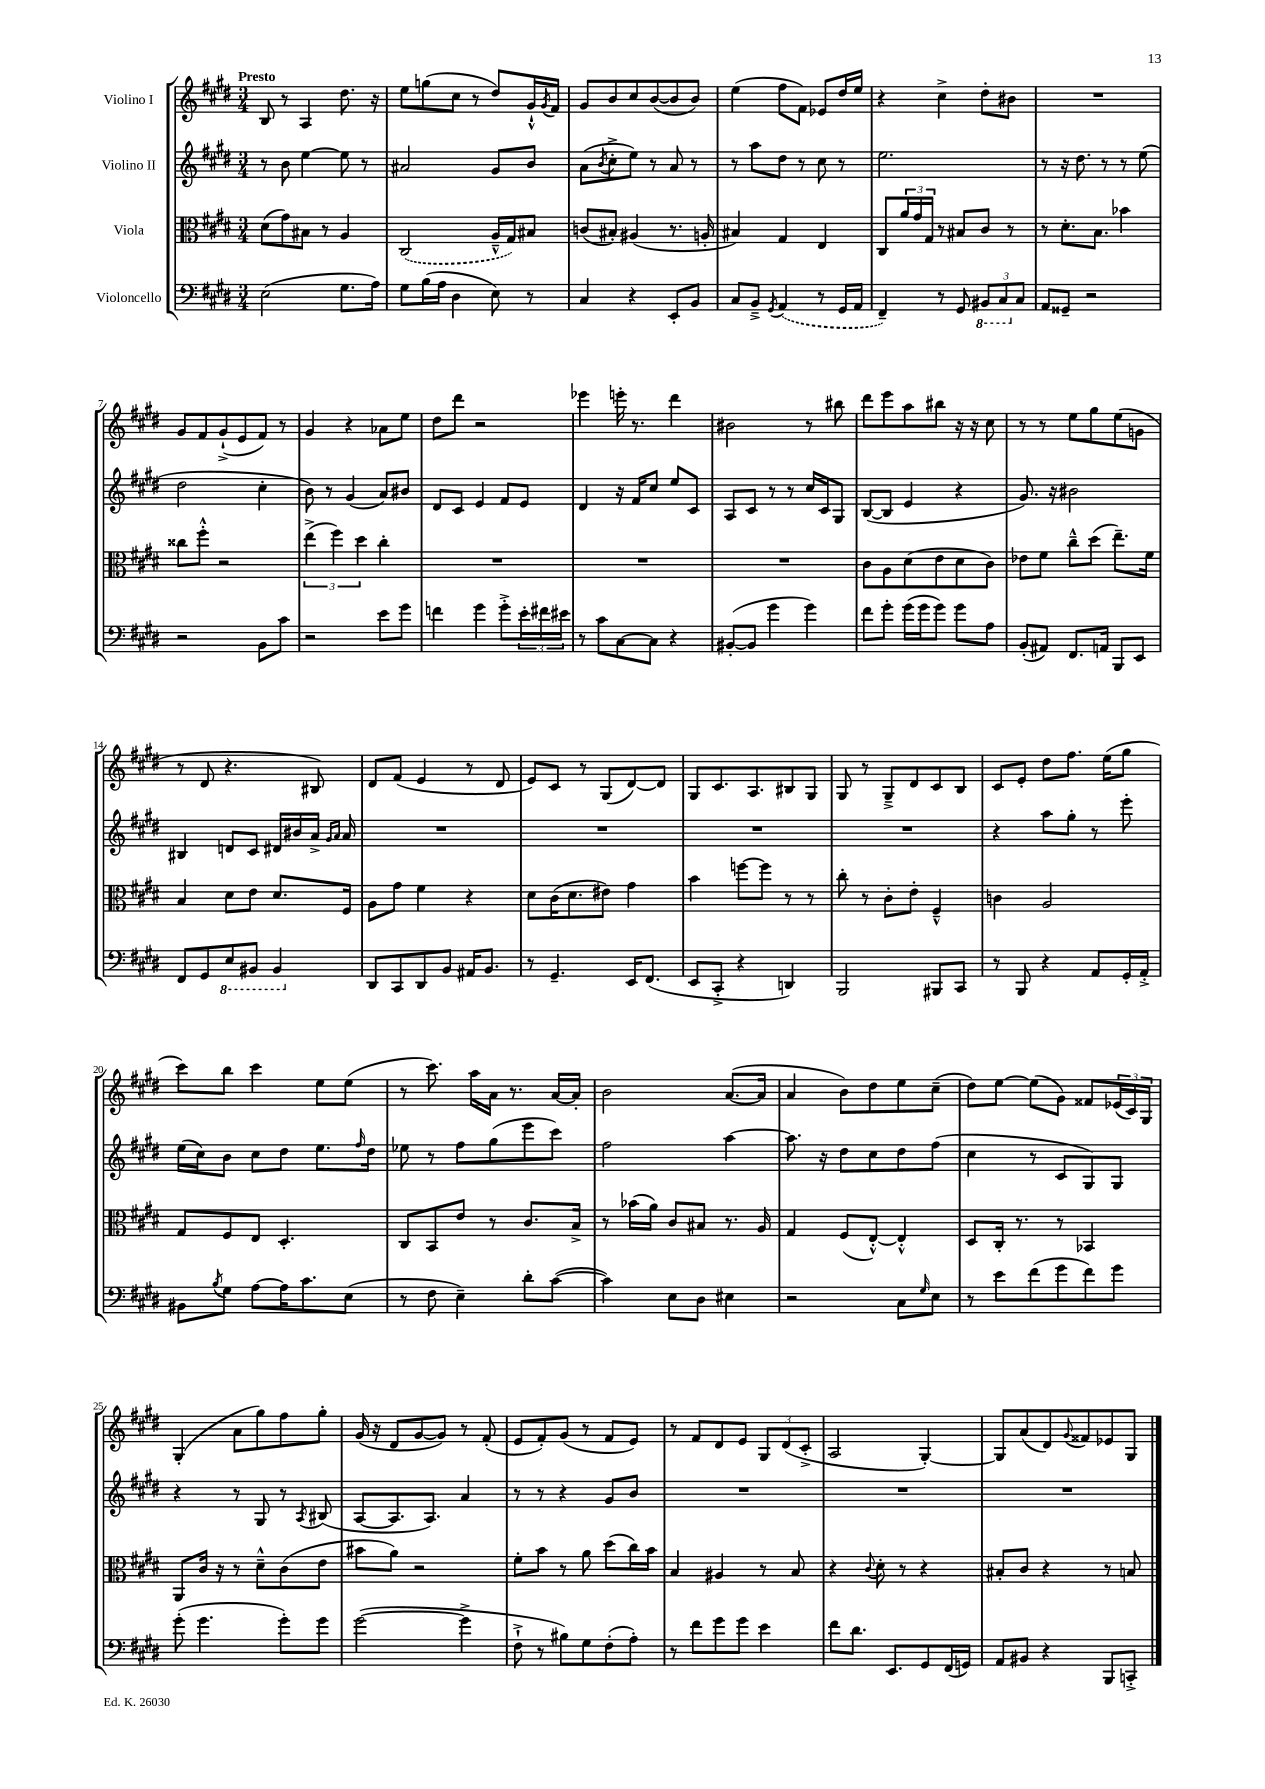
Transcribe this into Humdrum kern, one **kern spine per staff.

**kern	**kern	**kern	**kern
*staff4	*staff3	*staff2	*staff1
*clefF4	*clefC3	*clefG2	*clefG2
*k[f#c#g#d#]	*k[f#c#g#d#]	*k[f#c#g#d#]	*k[f#c#g#d#]
*M3/4	*M3/4	*M3/4	*M3/4
(2E	(8d#	8r	8B
.	8g#)	8b	8r
.	8B#	[4ee	4A
.	8r	.	.
8.G#	4A	8ee]	8.dd#
.	.	8r	.
16A)	.	.	16r
=	=	=	=
8G#	(2C#	2a#	8ee
(16B	.	.	(8gg
16A	.	.	.
4D#	.	.	8cc#
.	.	.	8r
8E)	16A~^^	8g#	8dd#)
.	16G#)	.	.
8r	8B#	8b	16g#`^^
.	.	.	8qg#
.	.	.	16f#
=	=	=	=
4C#	(8c	(8a	8g#
.	.	8qb	.
.	8B#')	8cc#'^	8b
4r	(4A#	8ee)	8cc#
.	.	8r	([8b
8EE'	8.r	8a	8b]
8BB	.	8r	8b)
.	16A'	.	.
=	=	=	=
8C#	4B#)	8r	(4ee
8BB~^	.	8aa	.
8qGG#	.	.	.
(4AA	4G#	8dd#	8ff#
.	.	8r	8f#)
8r	4E	8cc#	8e-
16GG#	.	8r	16dd#
16AA	.	.	16ee
=	=	=	=
4FF#~)	8C#	2.ee	4r
.	24a	.	.
.	24g#	.	.
.	24G#	.	.
8r	8r	.	4cc#^
8GG#	8B#	.	.
12BBB#	8c#	.	8dd#'
12CC#	.	.	.
.	8r	.	8b#
12C#	.	.	.
=	=	=	=
8AA	8r	8r	2.r
8GG##~	8.d#'	16r	.
.	.	8.dd#	.
2r	.	.	.
.	8.B	.	.
.	.	8r	.
.	4b-	8r	.
.	.	(8ee	.
=	=	=	=
2r	8cc##	2dd#	8g#
.	8ff#'^^	.	8f#
.	2r	.	(8g#`^
.	.	.	8e
8BB	.	4cc#'	8f#)
8c#	.	.	8r
=	=	=	=
2r	(6ee^	8b)	4g#
.	.	8r	.
.	6ff#)	.	.
.	.	(4g#	4r
.	6dd#	.	.
8e	4cc#'	8a)	8a-
8g#	.	8b#	8ee
=	=	=	=
4f	2.r	8d#	8dd#
.	.	8c#	8ddd#
4g#	.	4e	2r
8g#'^	.	8f#	.
24e'	.	8e	.
24f#	.	.	.
24e#	.	.	.
=	=	=	=
8r	2.r	4d#	4eee-
8c#	.	.	.
[8C#	.	16r	16eee'
.	.	16f#	8.r
8C#]	.	8cc#	.
4r	.	8ee	4ddd#
.	.	8c#	.
=	=	=	=
([8BB#'	2.r	8A	2b#
8BB#]	.	8c#	.
4g#	.	8r	.
.	.	8r	.
4g#)	.	16cc#	8r
.	.	16c#	.
.	.	8G#	8bb#
=	=	=	=
8f#	8c#	([8B	8ddd#
8g#'	8A	8B]	8eee
(16g#	(8d#	4e	8aa
16g#	.	.	.
8g#)	8e	.	8bb#
8g#	8d#	4r	16r
.	.	.	16r
8A	8c#)	.	8cc#
=	=	=	=
(8BB'	8e-	8.g#)	8r
8AA#)	8f#	.	8r
.	.	16r	.
8.FF#	8cc#~^^	2b#	8ee
.	(8dd#	.	8gg#
16AA	.	.	.
8BBB	8.ee~)	.	(8ee
8EE	.	.	8g
.	16f#	.	.
=	=	=	=
8FF#	4B	4B#	8r
8GG#	.	.	8d#
8EE	8d#	8d	4.r
8BBB#	8e	8c#	.
4BBB#	8.d#	16d#	.
.	.	16b#	.
.	.	16a^	8B#)
.	.	16qqg#	.
.	.	16qqa	.
.	16F#	16a	.
=	=	=	=
8DD#	8A	2.r	8d#
8CC#	8g#	.	(8f#
8DD#	4f#	.	4e
8BB	.	.	.
16AA#	4r	.	8r
8.BB	.	.	.
.	.	.	8d#
=	=	=	=
8r	8d#	2.r	8e)
4.GG#~	(16c#	.	8c#
.	8.d#	.	.
.	.	.	8r
.	8e#)	.	(8G#
16EE	4g#	.	[8d#)
(8.FF#	.	.	.
.	.	.	8d#]
=	=	=	=
8EE	4b	2.r	8G#
8CC#'^	.	.	8.c#
4r	[8ff	.	.
.	.	.	8.A
.	8ff]	.	.
4DD)	8r	.	8B#
.	8r	.	8G#
=	=	=	=
2BBB	8cc#'	2.r	8G#
.	8r	.	8r
.	8c#'	.	8G#~^
.	8e'	.	8d#
8BBB#	4F#~^^	.	8c#
8CC#	.	.	8B
=	=	=	=
8r	4c	4r	8c#
8BBB	.	.	8e'
4r	2A	8aa	8dd#
.	.	8gg#'	8.ff#
8AA	.	8r	.
.	.	.	(16ee
16GG#'	.	8eee'	8gg#
16AA'^	.	.	.
=	=	=	=
8BB#	8G#	(16ee	8ccc#)
.	.	16cc#)	.
8qB	.	.	.
8G#	8F#	8b	8bb
[8A	8E	8cc#	4ccc#
16A]	4.D#'	8dd#	.
8.c#	.	.	.
.	.	8.ee	8ee
(8E	.	.	(8ee
.	.	16qqff#	.
.	.	16dd#	.
=	=	=	=
8r	8C#	8ee-	8r
8F#	8BB	8r	8.ccc#)
4E~)	8e	8ff#	.
.	.	.	16aa
.	8r	(8gg#	16a
.	.	.	8.r
8d#'	8.c#	8eee	.
([8c#	.	8ccc#)	[16a
.	16B^	.	16a']
=	=	=	=
4c#])	8r	2ff#	2b
.	(16b-	.	.
.	16a)	.	.
8E	8c#	.	.
8D#	8B#	.	.
4E#	8.r	[4aa	([8.a
.	16A	.	16a]
=	=	=	=
2r	4G#	8.aa]	4a
.	.	16r	.
.	(8F#	8dd#	8b)
.	[8E'^^)	8cc#	8dd#
8C#	4E'^^]	8dd#	8ee
16qqG#	.	.	.
8E	.	(8ff#	(8cc#~
=	=	=	=
8r	8D#	4cc#	8dd#)
8e	16C#'	.	[8ee
.	8.r	.	.
(8f#	.	8r	(8ee]
8g#	8r	8c#	8g#)
8f#)	4BB-	8G#)	8f##
8g#	.	8G#	(24e-
.	.	.	24c#)
.	.	.	24G#
=	=	=	=
(8g#'	8AA	4r	(4G#'
4.g#	16c#	.	.
.	16r	.	.
.	8r	8r	8a
.	8d#~^^	8G#	8gg#)
8g#')	(8c#	8r	8ff#
.	.	8qA	.
8g#	8e	(8B#	8gg#'
=	=	=	=
([2g#	8b#	[8A	(16g#
.	.	.	16r
.	8a)	8.A]	8d#
.	2r	.	[8g#
.	.	8.A)	.
.	.	.	8g#])
4g#^]	.	4a	8r
.	.	.	(8f#'
=	=	=	=
8F#`^	8f#'	8r	8e
8r	8b	8r	8f#')
8B#)	8r	4r	(8g#
8G#	8a	.	8r
(8F#'	(8dd#	8g#	8f#
8A')	16cc#)	8b	8e)
.	16b	.	.
=	=	=	=
8r	4B	2.r	8r
8f#	.	.	8f#
8g#	4A#	.	8d#
8g#	.	.	8e
4e	8r	.	12G#
.	.	.	(12d#
.	8B	.	.
.	.	.	12c#'^
=	=	=	=
8f#	4r	2.r	2A
8.d#	.	.	.
.	8qqc#	.	.
.	8d#'	.	.
8.EE	.	.	.
.	8r	.	.
8GG#	4r	.	[4G#')
(16FF#	.	.	.
16GG)	.	.	.
=	=	=	=
8AA	8B#'	2.r	8G#]
8BB#	8c#	.	(8a
4r	4r	.	8d#)
.	.	.	8qqg#
.	.	.	8f##
8BBB	8r	.	8e-
8CC'^	8B	.	8G#
==	==	==	==
*-	*-	*-	*-
